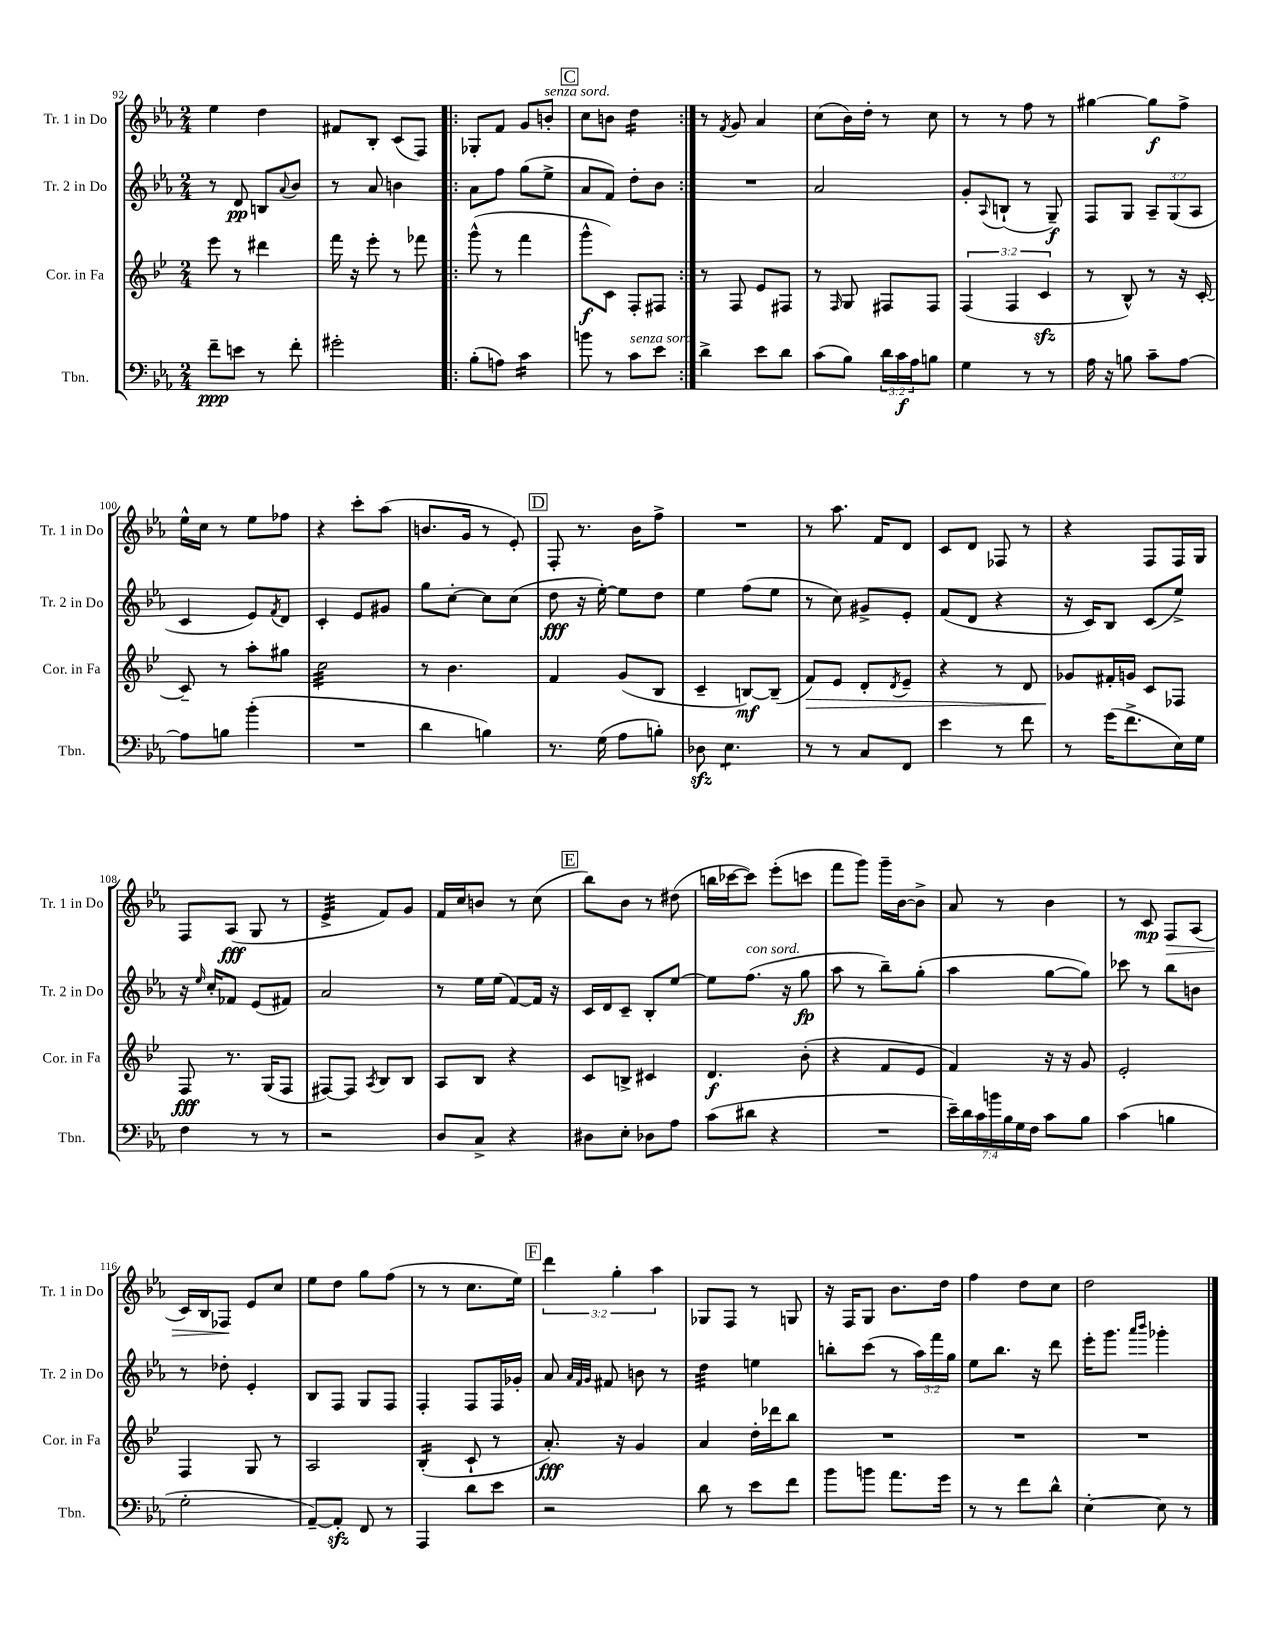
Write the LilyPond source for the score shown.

<<
\new StaffGroup <<
\new Staff = "s0" \with { instrumentName = "Tr. 1 in Do" shortInstrumentName = "Tr. 1 in Do" } {
    \clef treble \key ees \major \numericTimeSignature \time 2/4 \override Staff.TupletNumber.text = #tuplet-number::calc-fraction-text
    ees''4 d''4 |
    fis'8 bes8-. c'8( f8) |
    \repeat volta 2 { ges8-. f'8 g'8 b'8-.^\markup { \italic "senza sord." } |
    \mark \markup { \box "C" } c''8 b'8 d''4:16 | }
    r8 \acciaccatura { f'8 } g'8 aes'4 |
    c''8( bes'16) d''16-. r8 c''8 |
    r8 r8 f''8 r8 |
    gis''4~ gis''8\f f''8-> |
    ees''16-^ c''16 r8 ees''8 fes''8 |
    r4 c'''8-. aes''8( |
    b'8. g'16 r8 ees'8-.) |
    \mark \markup { \box "D" } f8-. r8. bes'16 f''8-> |
    R2 |
    r8 aes''8. f'16 d'8 |
    c'8 d'8 fes8 r8 |
    r4 f8 f16 g16 |
    f8 aes8\fff( g8 r8 |
    ees'4:32-> f'8) g'8 |
    f'16 c''16 b'8 r8 c''8( |
    \mark \markup { \box "E" } bes''8) bes'8 r8 dis''8( |
    b''16 ces'''16~ ces'''8) ees'''8-.( c'''8 |
    f'''8 g'''8) g'''16-- bes'16~ bes'8-> |
    aes'8 r8 bes'4 |
    r8 c'8\mp f8\> aes8( |
    c'16) bes16 fes8\! ees'8 c''8 |
    ees''8 d''8 g''8 f''8( |
    r8 r8 c''8. ees''16) |
    \mark \markup { \box "F" } \tuplet 3/2 { d'''4 g''4-. aes''4 } |
    ges8 f8 r8 g8 |
    r16 f16 g8 bes'8. d''16 |
    f''4 d''8 c''8 |
    d''2 \bar "|." |
}
\new Staff = "s1" \with { instrumentName = "Tr. 2 in Do" shortInstrumentName = "Tr. 2 in Do" } {
    \clef treble \key ees \major \numericTimeSignature \time 2/4 \override Staff.TupletNumber.text = #tuplet-number::calc-fraction-text
    r8 d'8\pp b8 \appoggiatura { aes'8 } bes'8 |
    r8 aes'8 b'4 |
    \repeat volta 2 { aes'8 f''8 g''8( ees''8-> |
    \mark \markup { \box "C" } aes'8 f'8) d''8-. bes'8 | }
    R2 |
    aes'2 |
    g'8-. \appoggiatura { aes8 } b8-!( r8 g8--\f) |
    f8 g8 \tuplet 3/2 { aes8-- g8( aes8 } |
    c'4 ees'8) \acciaccatura { f'8 } d'8 |
    c'4-. ees'8 gis'8 |
    g''8 c''8~-. c''8 c''8( |
    \mark \markup { \box "D" } d''8\fff r16 ees''16~-.) ees''8 d''8 |
    ees''4 f''8( ees''8 |
    r8 c''8) gis'8-> ees'8-. |
    f'8( d'8 r4 |
    r16 c'16) bes8 c'8( ees''8->) |
    r16 \grace { ees''16 } c''16-. fes'8 ees'8( fis'8) |
    aes'2 |
    r8 ees''16 ees''16( f'8~) f'16 r16 |
    \mark \markup { \box "E" } c'16 d'16 c'8-- bes8-. ees''8~ |
    ees''8 f''8.^\markup { \italic "con sord." }( r16 g''8\fp |
    aes''8 r8 bes''8--) g''8-.( |
    aes''4 g''8~ g''8) |
    ces'''8 r8 bes''8 b'8 |
    r8 des''8-. ees'4-. |
    bes8 f8 g8 f8 |
    f4-. f8 f16 ges'16-. |
    \mark \markup { \box "F" } aes'8 \grace { aes'32 f'32 g'32 } fis'8 b'8 r8 |
    d''4:32 e''4 |
    b''8-. c'''8( r8 \tuplet 3/2 { aes''16) f'''16 g''16 } |
    ees''8 bes''8. r16 d'''8 |
    ees'''16-. g'''8. \grace { aes'''16 bes'''16 } ges'''4-. \bar "|." |
}
\new Staff = "s2" \with { instrumentName = "Cor. in Fa" shortInstrumentName = "Cor. in Fa" } {
    \clef treble \key bes \major \numericTimeSignature \time 2/4 \override Staff.TupletNumber.text = #tuplet-number::calc-fraction-text
    ees'''8 r8 dis'''4 |
    f'''16 r16 ees'''8-. r8 fes'''8 |
    \repeat volta 2 { g'''8-^( r8 f'''4 |
    \mark \markup { \box "C" } g'''8-^\f c'8) f8-. fis8 | }
    r8 f8 ees'8 fis8 |
    r8 \grace { f16 } g8 fis8 fis8 |
    \tuplet 3/2 { f4( f4 c'4\sfz } |
    r8 bes8-^) r8 r16 c'16~-. |
    c'8-- r8 a''8-. gis''8 |
    c''2:32 |
    r8 bes'4. |
    \mark \markup { \box "D" } f'4 g'8( bes8 |
    c'4-- b8~\mf) b8--( |
    f'8\>) ees'8 d'8-. \acciaccatura { d'8 } ees'8-- |
    r4 r8 d'8 |
    ges'8\! fis'16-. g'16 c'8 fes8 |
    f8\fff r8. g16( f8 |
    fis8~) fis8 \acciaccatura { a8 } bes8 bes8 |
    a8 bes8 r4 |
    \mark \markup { \box "E" } c'8 b8-> cis'4 |
    d'4.\f bes'8-.( |
    r4 f'8 ees'8 |
    f'4) r16 r16 g'8 |
    ees'2-. |
    f4 g8 r8 |
    a2 |
    bes4:16-.( c'8-! r8 |
    \mark \markup { \box "F" } a'8.-.\fff) r16 g'4 |
    a'4 d''16-. des'''16 bes''8 |
    R2 |
    R2 |
    R2 \bar "|." |
}
\new Staff = "s3" \with { instrumentName = "Tbn." shortInstrumentName = "Tbn." } {
    \clef bass \key ees \major \numericTimeSignature \time 2/4 \override Staff.TupletNumber.text = #tuplet-number::calc-fraction-text
    f'8--\ppp e'8 r8 f'8-. |
    gis'2-. |
    \repeat volta 2 { bes8-.( a8) c'4:16 |
    \mark \markup { \box "C" } b'8 r8 c'8^\markup { \italic "senza sord." } ees'8 | }
    d'4-> ees'8 d'8 |
    c'8( bes8) \tuplet 3/2 { d'16 c'16\f aes16 } b8 |
    g4 r8 r8 |
    aes16 r16 b8 c'8-- aes8~ |
    aes8 b8 bes'4-.( |
    R2 |
    d'4 b4) |
    \mark \markup { \box "D" } r8. g16( aes8 b8-.) |
    des8\sfz ees4.:8 |
    r8 r8 c8 f,8 |
    ees'4 r8 f'8 |
    r8 g'16( f'8.-> ees16) g16 |
    f4 r8 r8 |
    r2 |
    d8 c8-> r4 |
    \mark \markup { \box "E" } dis8 ees8-. des8 aes8 |
    c'8( dis'8 r4 |
    R2 |
    \tuplet 7/4 { ees'16--) d'16 c'16 b'16 bes16 g16 f16 } c'8 bes8 |
    c'4( b4 |
    g2-. |
    aes,8~--) aes,8-.\sfz f,8 r8 |
    aes,,4 d'8 ees'8 |
    \mark \markup { \box "F" } r2 |
    d'8 r8 ees'8 f'8 |
    bes'8 b'8 aes'8. g'16 |
    r8 r8 f'8 d'8-^ |
    ees4~-. ees8 r8 \bar "|." |
}
>>
>>
\layout { \context { \Score currentBarNumber = #92 } }
